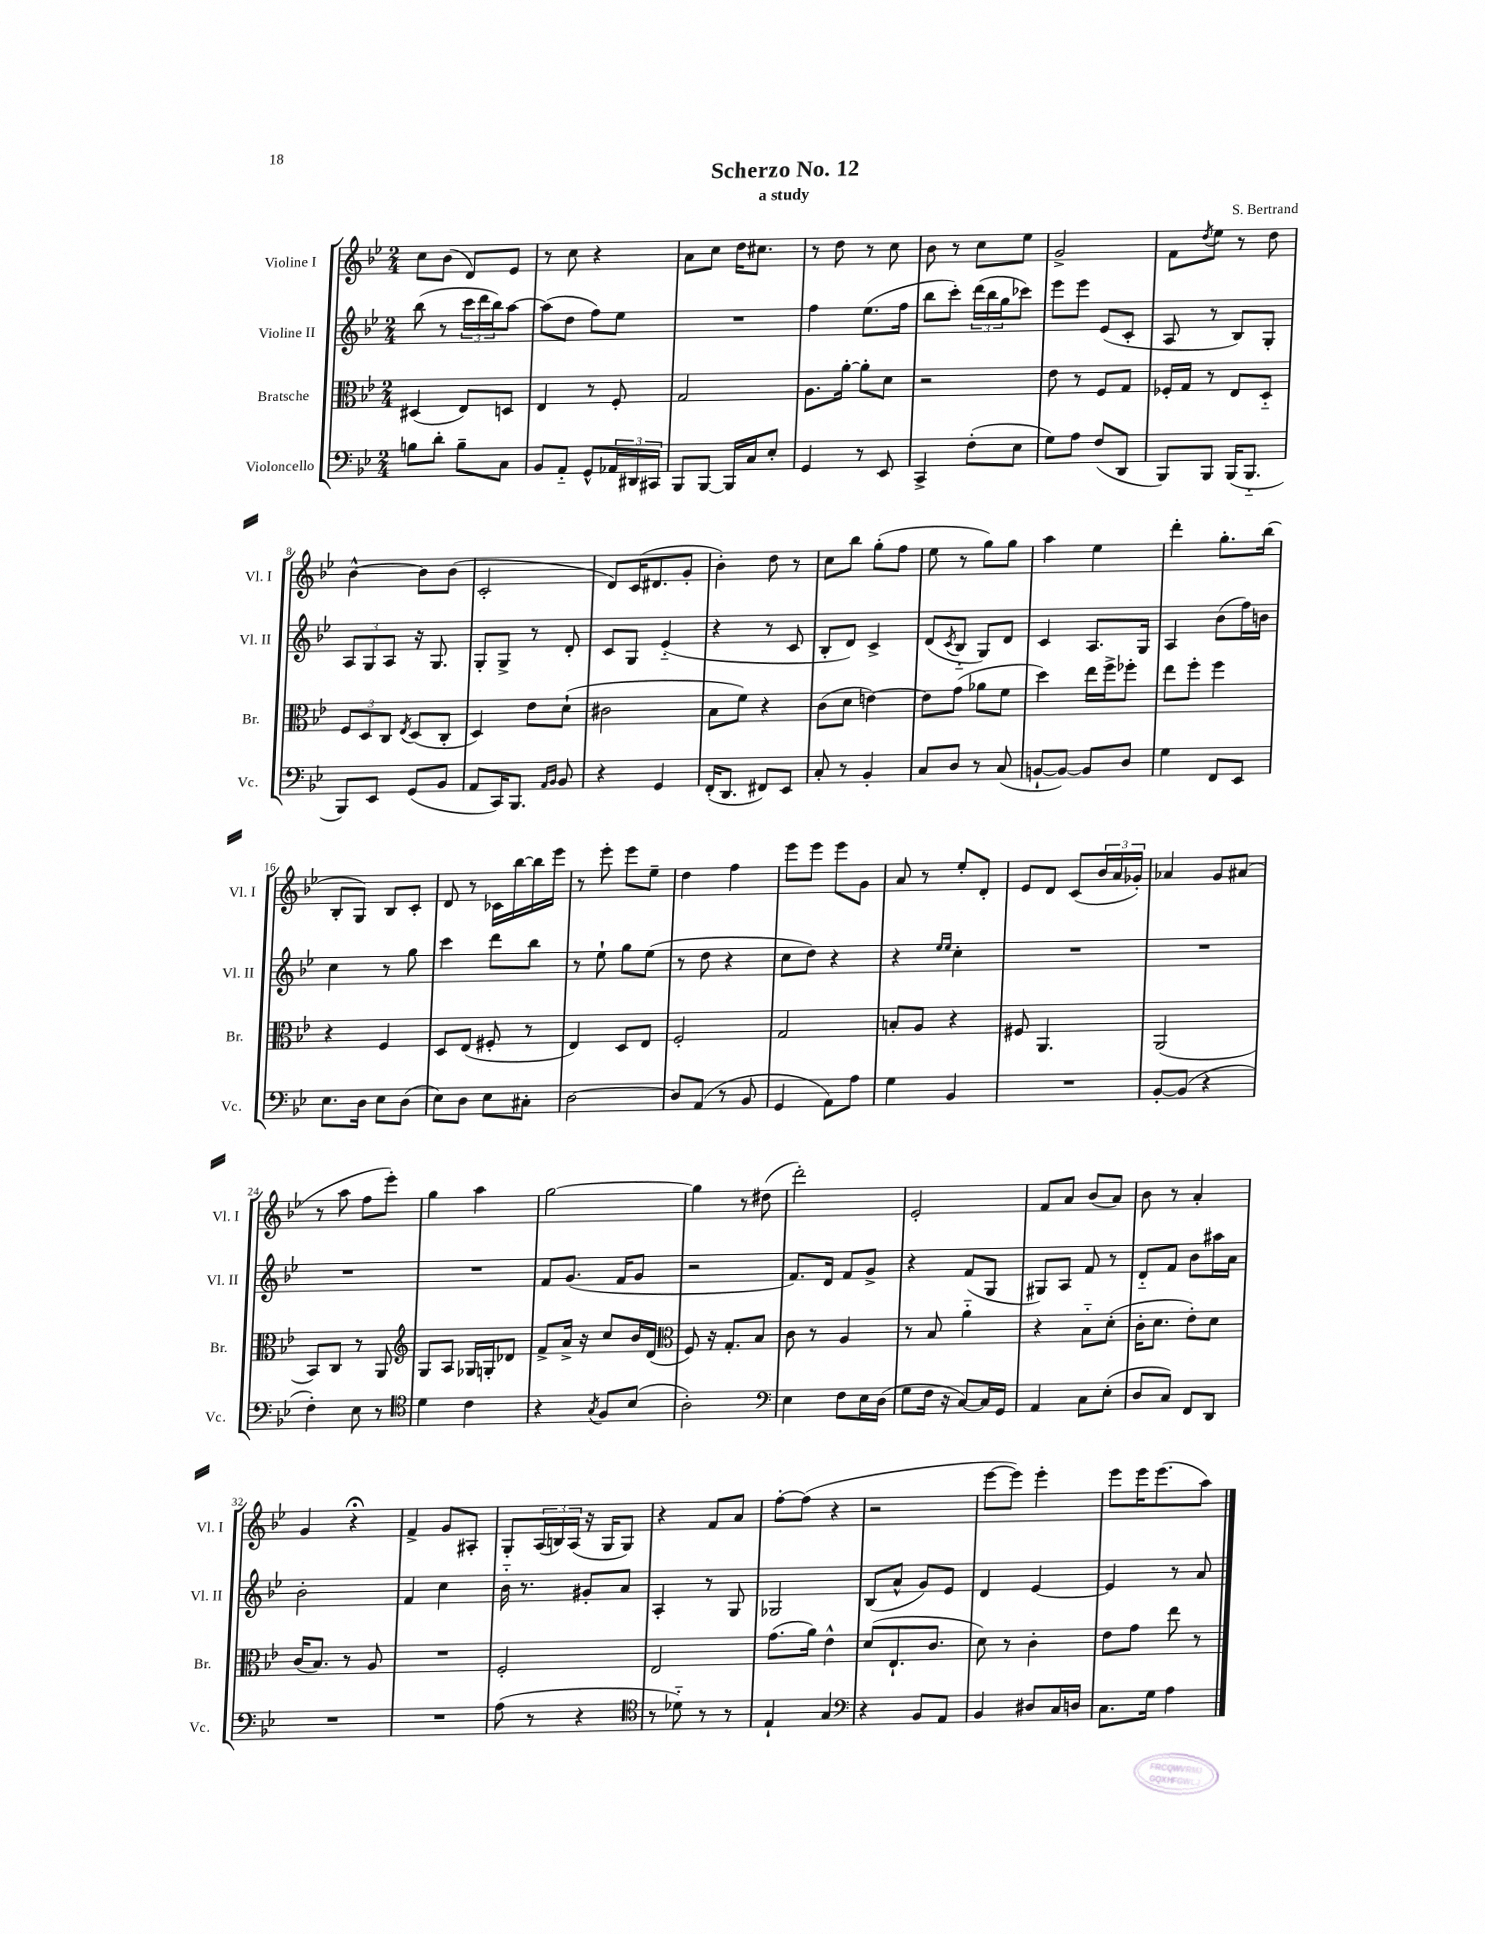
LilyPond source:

\header { title = "Scherzo No. 12" composer = "S. Bertrand" subtitle = "a study" }
<<
\new StaffGroup <<
\new Staff = "s0" \with { instrumentName = "Violine I" shortInstrumentName = "Vl. I" } {
    \clef treble \key bes \major \numericTimeSignature \time 2/4
    c''8 bes'8( d'8) ees'8 |
    r8 c''8 r4 |
    a'8 c''8 d''16 cis''8. |
    r8 d''8 r8 c''8 |
    bes'8 r8 c''8 ees''8 |
    g'2-> |
    f'8 \acciaccatura { d''8 } ees''8 r8 d''8 |
    bes'4~-^ bes'8 bes'8( |
    c'2-. |
    d'8) c'16( dis'8. g'8-. |
    bes'4-.) d''8 r8 |
    c''8 bes''8 g''8-.( f''8 |
    ees''8 r8 g''8) g''8 |
    a''4 ees''4 |
    d'''4-. g''8.-. bes''16( |
    bes8-. g8) bes8 c'8-. |
    d'8 r8 ces'16 bes''16~ bes''16 ees'''16 |
    r8 ees'''8-. ees'''8 ees''8-- |
    d''4 f''4 |
    ees'''8 ees'''8 ees'''8 g'8 |
    a'8 r8 ees''8-. d'8-. |
    ees'8 d'8 c'8( \tuplet 3/2 { bes'16 a'16 ges'16-.) } |
    aes'4 g'8 ais'8( |
    r8 a''8 f''8 ees'''8-.) |
    g''4 a''4 |
    g''2~ |
    g''4 r8 dis''8( |
    d'''2-.) |
    ees'2-. |
    f'8 a'8 bes'8( a'8) |
    bes'8 r8 a'4-. |
    g'4 r4\fermata |
    f'4-> g'8 ais8-. |
    g8-. \tuplet 3/2 { a16( b16) a16( } r16 g16 g8) |
    r4 f'8 a'8 |
    f''8~-. f''8( r4 |
    r2 |
    ees'''8~ ees'''8) ees'''4-. |
    ees'''8 ees'''16 ees'''8.( a''8) \bar "|." |
}
\new Staff = "s1" \with { instrumentName = "Violine II" shortInstrumentName = "Vl. II" } {
    \clef treble \key bes \major \numericTimeSignature \time 2/4
    bes''8( r8 \tuplet 3/2 { c'''16 d'''16 bes''16) } a''8~ |
    a''8( d''8 f''8) ees''8 |
    R2 |
    f''4 ees''8.( f''16 |
    bes''8 c'''8-.) \tuplet 3/2 { d'''16( bes''16 g''16 } ces'''8) |
    ees'''8 ees'''8 ees'8( c'8-. |
    a8 r8 bes8) g8-. |
    \tuplet 3/2 { a8 g8 a8 } r16 g8. |
    g8-. g8-> r8 d'8-. |
    c'8 g8 ees'4-_( |
    r4 r8 c'8 |
    bes8-. d'8) c'4-> |
    d'8( \acciaccatura { c'8 } bes8-_ g8) d'8 |
    c'4 a8. g16 |
    a4 bes'8( f''16) b'16 |
    c''4 r8 g''8 |
    c'''4 d'''8 bes''8 |
    r8 ees''8-! g''8 ees''8( |
    r8 d''8 r4 |
    c''8 d''8) r4 |
    r4 \grace { ees''16 ees''16 } c''4-. |
    R2 |
    R2 |
    R2 |
    R2 |
    f'8 g'8.( f'16 g'8 |
    r2 |
    f'8.) d'16 f'8 g'8-> |
    r4 f'8( g8 |
    gis8) a8 f'8 r8 |
    d'8-_ f'8 bes'8 ais''16 a'16 |
    bes'2-. |
    f'4 c''4 |
    bes'16-_ r8. gis'8-. a'8 |
    a4-. r8 g8 |
    ges2 |
    bes8( a'8-^ g'8) ees'8 |
    d'4 ees'4~ |
    ees'4 r8 a'8 \bar "|." |
}
\new Staff = "s2" \with { instrumentName = "Bratsche" shortInstrumentName = "Br." } {
    \clef alto \key bes \major \numericTimeSignature \time 2/4
    dis4( ees8) d8 |
    ees4 r8 f8-. |
    g2 |
    a8. a'16~-. a'8-. d'8 |
    r2 |
    ees'8 r8 f8 g8 |
    fes16-. g16 r8 ees8 d8-_ |
    \tuplet 3/2 { f8 d8 c8 } \acciaccatura { ees8 } d8( c8-. |
    d4) ees'8 d'8-!( |
    cis'2 |
    bes8 f'8) r4 |
    c'8( d'8 e'4~) |
    e'8 g'8( aes'8 f'8 |
    d''4) ees''16 f''16-> fes''8-. |
    ees''8 f''8-. f''4 |
    r4 f4 |
    d8 ees8( fis8-. r8 |
    ees4) d8 ees8 |
    f2-. |
    g2 |
    b8-. a8 r4 |
    fis8 a,4. |
    a,2( |
    bes,8) c8 r8 a,8 |
    \clef treble g8 a8 ges16 g16-. des'8 |
    f'8-> a'16-> r16 c''8 bes'16 d'16( |
    \clef alto f8) r16 g8.-. bes8 |
    c'8 r8 a4 |
    r8 bes8 a'4-_ |
    r4 bes8-_ d'8-.( |
    c'16-. d'8. ees'8-.) d'8 |
    c'16( bes8.) r8 a8 |
    R2 |
    f2-. |
    ees2 |
    g'8.( a'16) ees'4-^ |
    d'8( ees8.-! c'8. |
    d'8) r8 c'4-. |
    ees'8 g'8 ees''8 r8 \bar "|." |
}
\new Staff = "s3" \with { instrumentName = "Violoncello" shortInstrumentName = "Vc." } {
    \clef bass \key bes \major \numericTimeSignature \time 2/4
    b8 d'8-. b8-- c8 |
    bes,8 a,8-_ g,8-^ \tuplet 3/2 { aes,16 dis,16 cis,16 } |
    bes,,8 bes,,8~ bes,,16 c16 ees8-. |
    g,4 r8 ees,8 |
    c,4-> f8-.( ees8 |
    g8) a8 f8( d,8 |
    bes,,8) bes,,8 bes,,16( bes,,8.-_ |
    bes,,8) ees,8 g,8( bes,8 |
    a,8 c,16) bes,,8. \grace { a,16 bes,16 } bes,8 |
    r4 g,4 |
    f,16-.( d,8. fis,8) ees,8 |
    c8-. r8 bes,4-. |
    c8 d8 r8 c8( |
    b,8~-! b,8~) b,8 d8 |
    g4 f,8 ees,8 |
    ees8. d16 ees8 d8( |
    ees8) d8 ees8 cis8-. |
    d2~ |
    d8 a,8( r8 bes,8 |
    g,4 a,8) a8 |
    g4 bes,4 |
    R2 |
    bes,8~-. bes,8( r4 |
    f4-.) ees8 r8 |
    \clef tenor d'4 c'4 |
    r4 \acciaccatura { g8 } f8 bes8( |
    a2-.) |
    \clef bass ees4 f8 ees16 d16( |
    g8 f16 r16 c8~) c16 g,16 |
    a,4 c8 ees8-.( |
    d8 c8) f,8 d,8 |
    R2 |
    R2 |
    a8( r8 r4 |
    \clef tenor r8 des'8-_) r8 r8 |
    ees4-! g4 |
    \clef bass r4 bes,8 a,8 |
    bes,4 dis8 c16 d16 |
    c8. g16 a4 \bar "|." |
}
>>
>>
